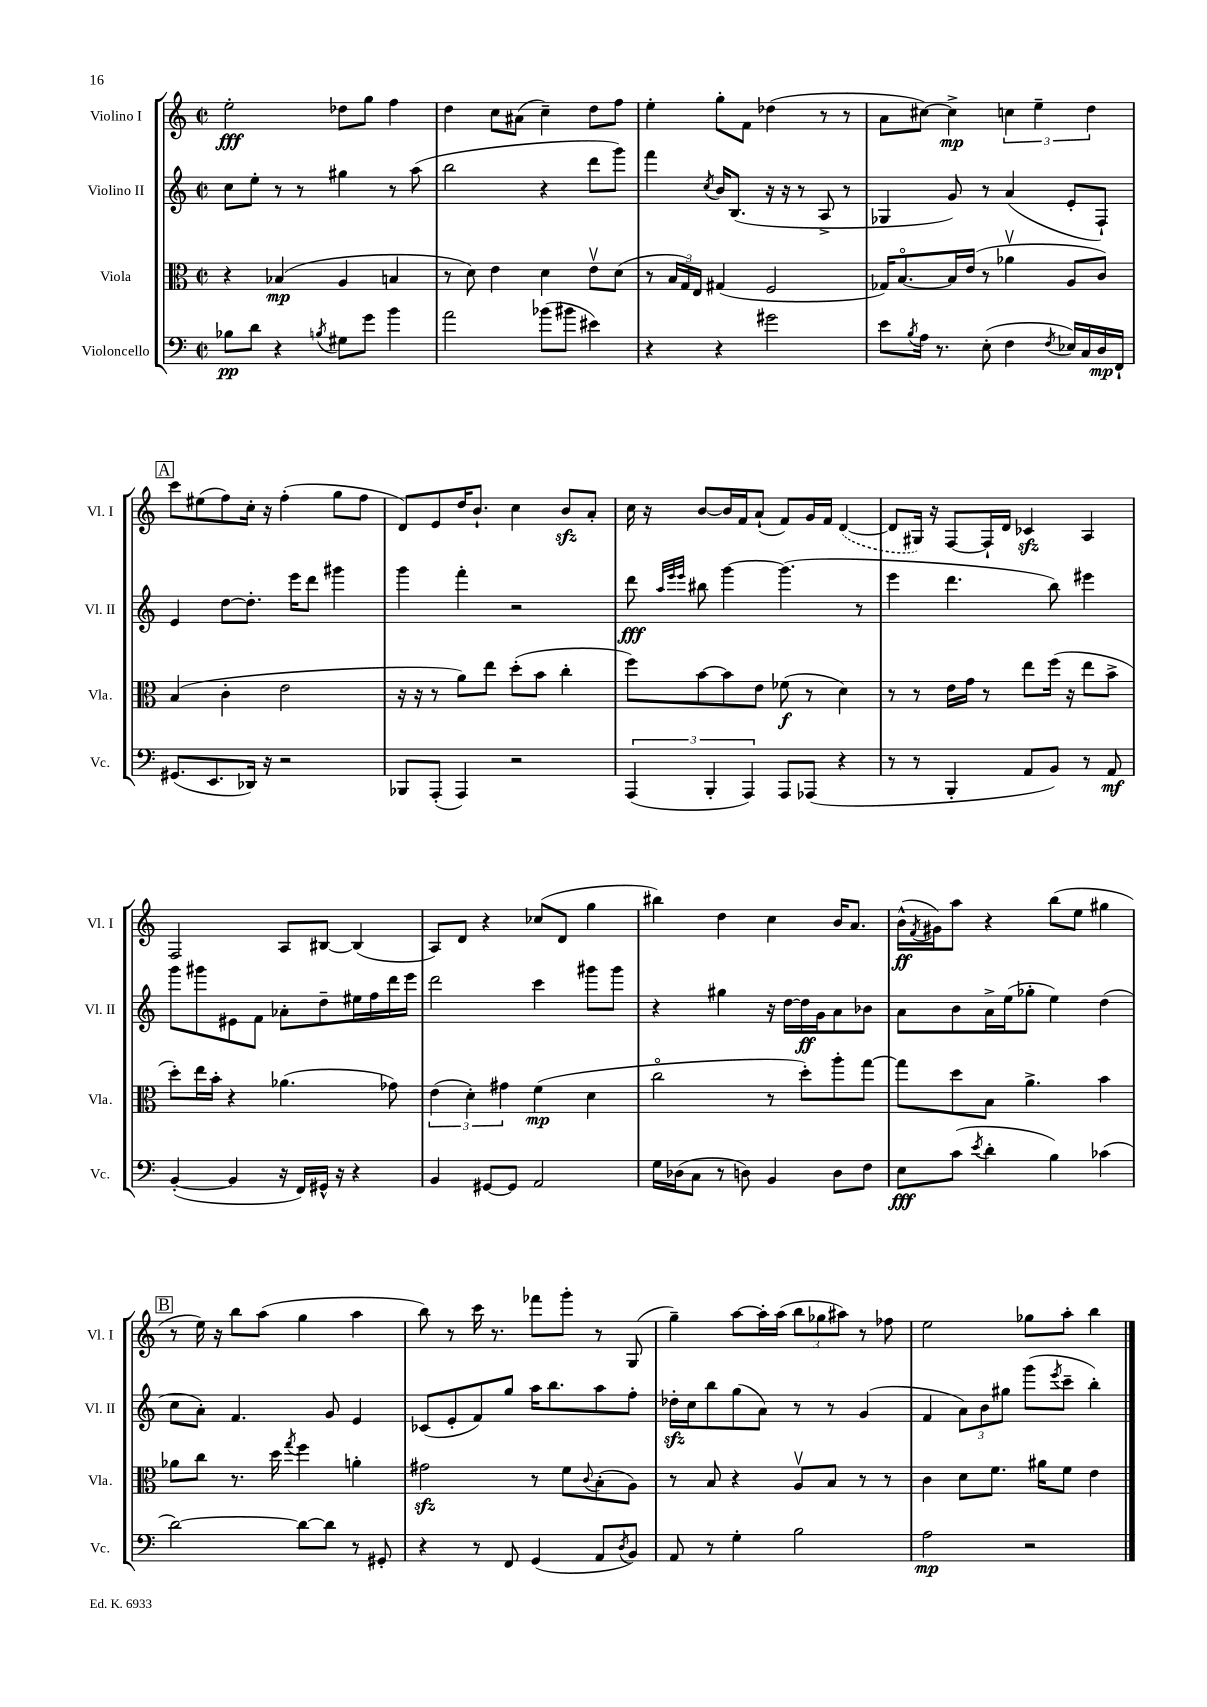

**kern	**kern	**kern	**kern
*staff4	*staff3	*staff2	*staff1
*clefF4	*clefC3	*clefG2	*clefG2
*k[]	*k[]	*k[]	*k[]
*M2/2	*M2/2	*M2/2	*M2/2
*met(c|)	*met(c|)	*met(c|)	*met(c|)
8B-	4r	8cc	2ee'
8d	.	8ee'	.
4r	(4B-	8r	.
.	.	8r	.
8qB	.	.	.
8G#	4A	4gg#	8dd-
8g	.	.	8gg
4b	4B	8r	4ff
.	.	(8aa	.
=	=	=	=
2a	8r	2bb	4dd
.	8d)	.	.
.	4e	.	8cc
.	.	.	(8a#
(8b-	4d	4r	4cc~)
8b#	.	.	.
4e#)	8ev	8ddd	8dd
.	(8d	8ggg)	8ff
=	=	=	=
4r	8r	4fff	4ee'
.	24B	.	.
.	24G)	.	.
.	24E	.	.
.	.	8qcc	.
4r	(4G#	16b	8gg'
.	.	(8.B	.
.	.	.	8f
2g#	2F	16r	(4dd-
.	.	16r	.
.	.	8r	.
.	.	8A^	8r
.	.	8r	8r
=	=	=	=
8e	16G-)	4G-	8a
.	[8.Bo	.	.
8qB	.	.	.
16A	.	.	[8cc#)
8.r	.	.	.
.	16B]	8g)	4cc#^]
.	(16e	.	.
(8E'	8r	8r	.
4F	4a-v	(4a	6cc
.	.	.	6ee~
8qF	.	.	.
16E-)	8A	8e'	.
16C	.	.	.
.	.	.	6dd
16D	8c)	8F`)	.
16FF`	.	.	.
=	=	=	=
(8.GG#	(4B	4e	8ccc
.	.	.	(8ee#
8.EE	.	.	.
.	4c'	[8dd	8ff)
16DD-)	.	8.dd']	16cc'
16r	.	.	16r
2r	2e	.	(4ff'
.	.	16eee	.
.	.	8ddd	.
.	.	4ggg#	8gg
.	.	.	8ff
=	=	=	=
8BBB-	16r	4ggg	8d)
.	16r	.	.
(8AAA'	8r	.	8e
4AAA)	8a)	4fff'	16dd
.	.	.	8.b`
.	8ee	.	.
2r	(8dd'	2r	4cc
.	8b	.	.
.	4cc'	.	8b
.	.	.	8a'
=	=	=	=
(6AAA	8ff)	8ddd	16cc
.	.	.	16r
.	.	32qqaa	.
.	.	32qqeee	.
.	.	32qqeee	.
.	[8b	8bb#	[8b
6BBB'	.	.	.
.	8b]	[4ggg	16b]
.	.	.	16f
6AAA)	.	.	.
.	8e	.	(8a`
8AAA	(8f-	(4.ggg]	8f)
(8AAA-	8r	.	16g
.	.	.	16f
4r	4d)	.	([4d
.	.	8r	.
=	=	=	=
8r	8r	4eee	8d]
8r	8r	.	16G#)
.	.	.	16r
4BBB'	16e	4.ddd	[8F
.	16g	.	.
.	8r	.	16F`]
.	.	.	16d
8AA	8ee	.	4c-
8BB)	(16ff	8bb)	.
.	16r	.	.
8r	8ee	4eee#	4A
8AA	8b^	.	.
=	=	=	=
([4BB'	8dd')	8ggg	2F
.	16ee	8ggg#	.
.	16b'	.	.
4BB]	4r	8e#	.
.	.	8f	.
16r	(4.a-	8a-'	8A
16FF)	.	.	.
16GG#^^	.	8dd~	[8B#
16r	.	.	.
4r	.	16ee#	(4B#]
.	.	16ff	.
.	8g-)	16ddd	.
.	.	16eee	.
=	=	=	=
4BB	(6e	2ddd	8A)
.	.	.	8d
.	6d')	.	.
[8GG#	.	.	4r
.	6g#	.	.
8GG#]	.	.	.
2AA	(4f	4ccc	(8cc-
.	.	.	8d
.	4d	8ggg#	4gg
.	.	8ggg#	.
=	=	=	=
16G	2cco	4r	4bb#)
(16D-	.	.	.
8C	.	.	.
8r	.	4gg#	4dd
8D)	.	.	.
4BB	8r	16r	4cc
.	.	[16dd	.
.	8dd')	16dd]	.
.	.	16g	.
8D	8aa'	8a	16b
.	.	.	8.a
8F	[8gg	8b-	.
=	=	=	=
8E	8gg]	8a	(16b^^
.	.	.	8qf
.	.	.	16g#)
(8c	8dd	8b	8aa
8qe	.	.	.
4d'	8B	16a^	4r
.	.	(16ee	.
.	4.a^	8gg-'	.
4B)	.	4ee)	(8bb
.	.	.	8ee
(4c-	4b	(4dd	4gg#
=	=	=	=
[2d)	8a-	8cc	8r
.	8cc	8a')	16ee)
.	.	.	16r
.	8.r	4.f	8bb
.	.	.	(8aa
.	16dd	.	.
.	8qgg	.	.
8d_	4ff	.	4gg
8d]	.	8g	.
8r	4a'	4e	4aa
8GG#'	.	.	.
=	=	=	=
4r	2g#	(8c-	8bb)
.	.	8e'	8r
8r	.	8f)	16ccc
.	.	.	8.r
8FF	.	8gg	.
(4GG	8r	16aa	8fff-
.	.	8.bb	.
.	8f	.	8ggg'
.	8qqc	.	.
8AA	(8B'	8aa	8r
8qD	.	.	.
8BB)	8A)	8ff'	(8G
=	=	=	=
8AA	8r	16dd-'	4gg~)
.	.	16cc	.
8r	8B	8bb	.
4G'	4r	(8gg	[8aa
.	.	8a)	16aa']
.	.	.	(16aa
2B	8Av	8r	12bb
.	.	.	12gg-
.	8B	8r	.
.	.	.	12aa#)
.	8r	(4g	8r
.	8r	.	8ff-
=	=	=	=
2A	4c	4f	2ee
.	8d	12a)	.
.	.	12b	.
.	8.f	.	.
.	.	12gg#	.
2r	.	(8ggg	8gg-
.	16a#	.	.
.	.	8qeee	.
.	8f	8ccc~	8aa'
.	4e	4bb')	4bb
==	==	==	==
*-	*-	*-	*-
